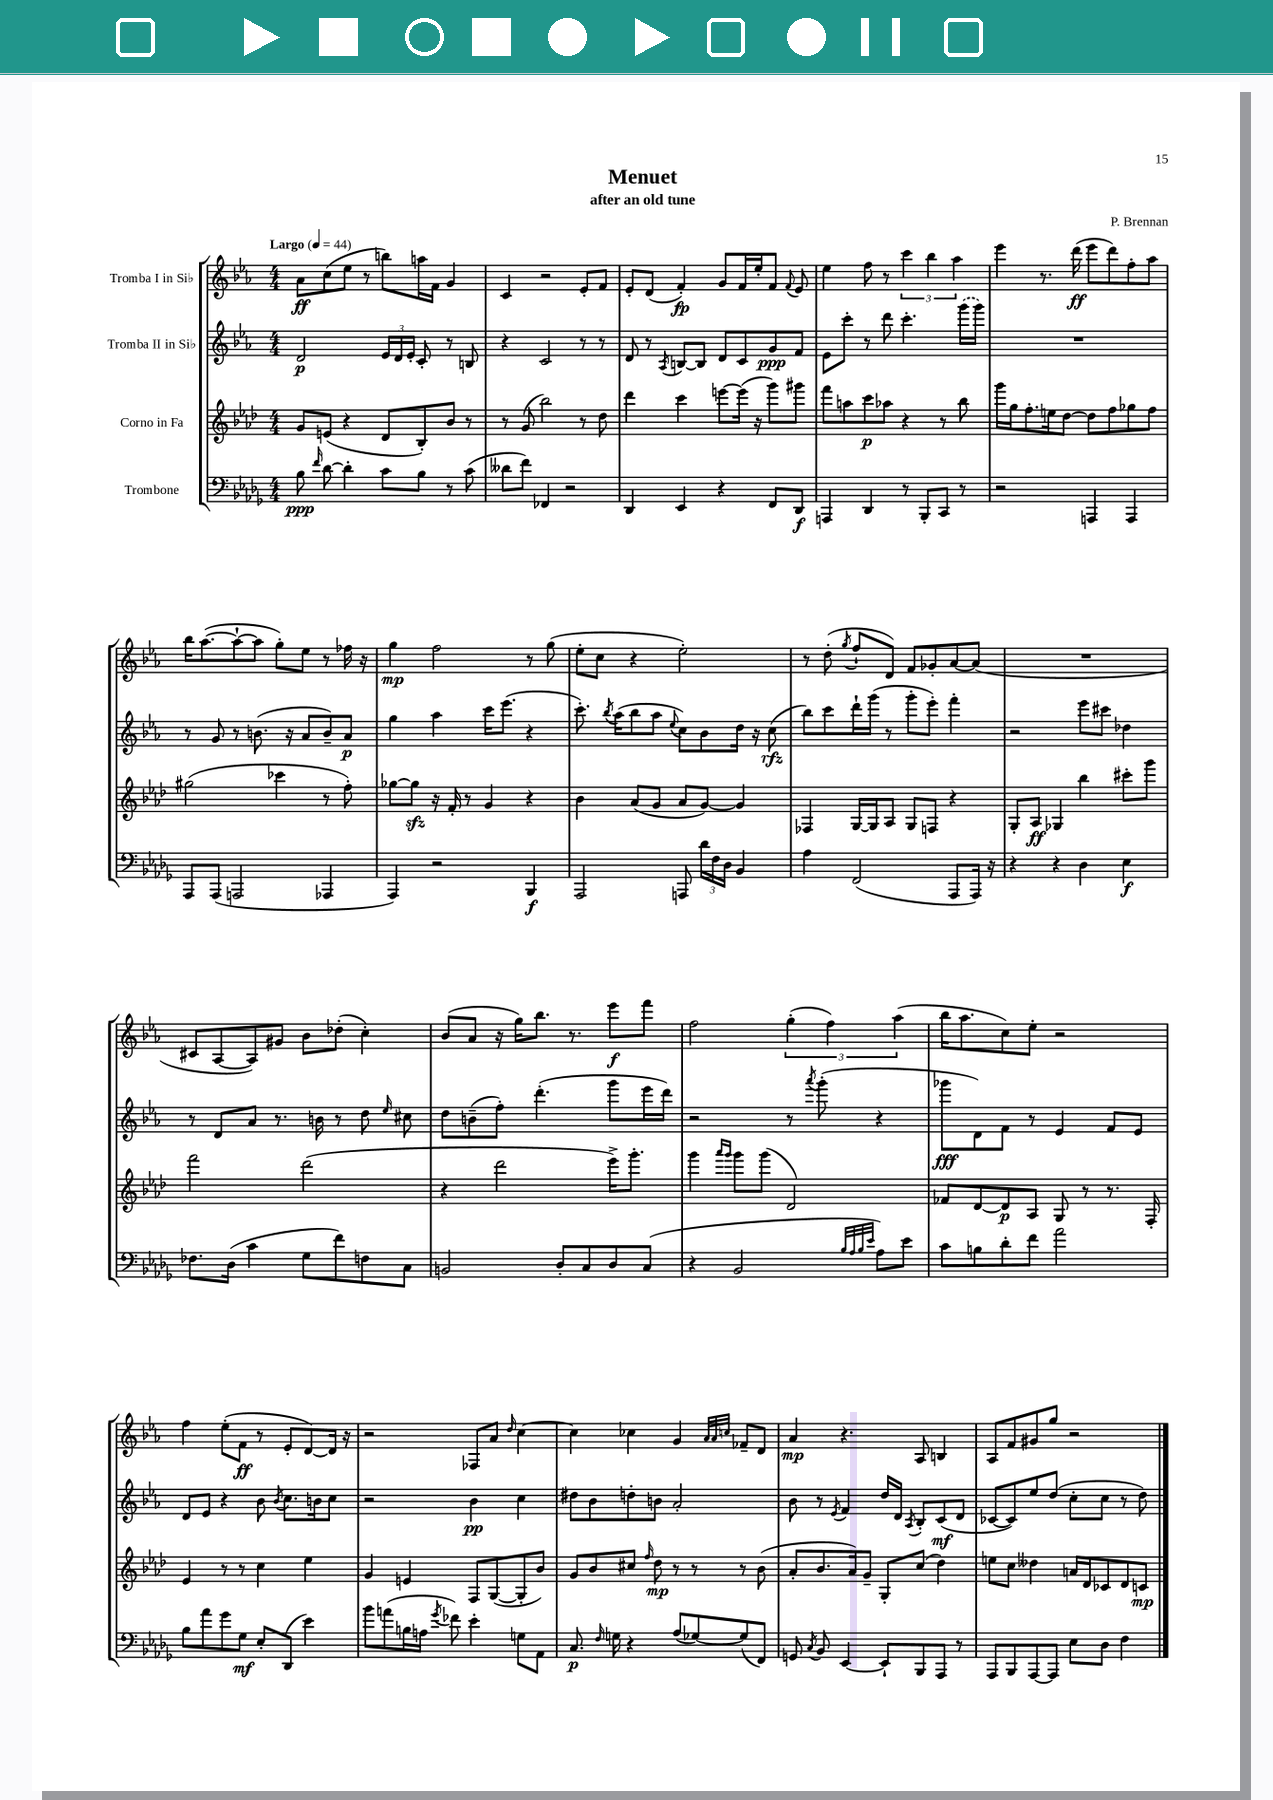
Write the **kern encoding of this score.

**kern	**kern	**kern	**kern
*staff4	*staff3	*staff2	*staff1
*clefF4	*clefG2	*clefG2	*clefG2
*k[b-e-a-d-g-]	*k[b-e-a-d-]	*k[b-e-a-]	*k[b-e-a-]
*M4/4	*M4/4	*M4/4	*M4/4
*MM44	*MM44	*MM44	*MM44
8B-	8g	2d	8a-
16qqf	.	.	.
[8d-	(8e	.	(8cc
4d-']	4r	.	8ee-
.	.	.	8r
8c	8d-	24e-	8bb)
.	.	24d	.
.	.	24e-'	.
8B-	8B-')	8c'	16aa
.	.	.	16f
8r	8b-	8r	4g
(8c	8r	8B	.
=	=	=	=
8d--	8r	4r	4c
8f)	(8g	.	.
4FF-	2bb-)	2c	2r
2r	.	.	.
.	8r	8r	8e-'
.	8dd-	8r	8f
=	=	=	=
4DD-	4ddd-	8d	8e-'
.	.	8r	(8d
.	.	8qA-	.
4EE-	4ccc	[8B	4f')
.	.	8B]	.
4r	[8eee	8d	8g
.	(16eee]	8c	16f
.	16r	.	16ee-'
8FF	8ggg)	8g	8f
.	.	.	8qqf
8DD-	8ggg#	8f	8e-
=	=	=	=
4AAA	8fff	8e-	4ee-
.	8aa	8ccc'	.
4DD-	8ccc	8r	8ff
.	8aa-	8ddd	8r
8r	4r	4.ccc'	6ccc
8BBB-'	.	.	.
.	.	.	6bb-
8CC	8r	.	.
.	.	.	6aa-
8r	8bb-	(16ggg	.
.	.	16ggg)	.
=	=	=	=
2r	16ggg	1r	4eee-
.	16gg	.	.
.	8.ff'	.	.
.	.	.	8.r
.	16ee	.	.
.	[8dd-	.	.
.	.	.	(16ddd
4AAA	8dd-]	.	8eee-
.	8ff	.	8ddd)
4AAA	8gg-	.	8ff'
.	8ff	.	8aa-
=	=	=	=
8AAA-	(2gg#	8r	16bb-
.	.	.	([8.aa-
(8AAA-	.	8g	.
2AAA	.	8r	8aa-`_
.	.	(8.b	8aa-]
.	4ccc-	.	8gg')
.	.	16r	.
.	.	8a-	8ee-
4AAA-	8r	8b~)	8r
.	8ff')	8a-	16ff-
.	.	.	16r
=	=	=	=
4AAA-)	[8gg-	4gg	4gg
.	8gg-]	.	.
2r	16r	4aa-	2ff
.	16f'	.	.
.	8r	.	.
.	4g	16ccc	.
.	.	(8.eee-	.
4BBB-	4r	4r	8r
.	.	.	(8gg
=	=	=	=
2AAA-	4b-	8.ccc')	8ee-'
.	.	.	8cc
.	.	8qbb-	.
.	.	(16aa-	.
.	(8a-	8bb-	4r
.	8g	8aa-	.
.	.	8qqee-	.
8AAA	8a-	8cc)	2ee-')
24d-	[8g)	8b-	.
24F	.	.	.
24D-	.	.	.
4BB-	4g]	16dd	.
.	.	16r	.
.	.	(8cc	.
=	=	=	=
4A-	4F-	8bb-)	8r
.	.	8ccc	(8dd'
.	.	.	8qgg
(2FF	[16G	16ddd`	8ff`
.	16G]	(16ggg	.
.	8A-	8r	8d)
.	8G	8ggg'	8f
.	8F	8eee-')	8g-'
8AAA-	4r	4fff'	[8a-
16AAA-)	.	.	(8a-]
16r	.	.	.
=	=	=	=
4r	8G'	2r	1r
.	8A-	.	.
4r	4G-	.	.
4D-	4bb-	8eee-	.
.	.	8ccc#	.
4E-	8ccc#'	4dd-	.
.	8ggg	.	.
=	=	=	=
8.F-	2fff	8r	8c#
.	.	8d	[8A-
(16D-	.	.	.
4c	.	8a-	8A-])
.	.	8.r	8g#
8G-	(2ddd-	.	8b-
.	.	16b	.
8f)	.	8r	(8dd-'
8F	.	8dd	4cc')
.	.	16qqee-	.
8C	.	8cc#	.
=	=	=	=
2BB	4r	8dd	(8b-
.	.	(8b~	8a-
.	2ddd-	8ff')	16r
.	.	.	16gg)
.	.	(4.ddd'	8.bb-
8D-'	.	.	.
.	.	.	8.r
8C	.	.	.
8D-	16eee-^)	8ggg	8eee-
.	8.ggg'	.	.
(8C	.	16eee-	8fff
.	.	16ddd)	.
=	=	=	=
4r	4ggg	2r	2ff
.	16qqaaa-	.	.
.	16qqggg	.	.
2BB-	8ggg	.	.
.	(8ggg	.	.
.	2d-)	8r	(6gg'
.	.	8qaaa-	.
.	.	(8ggg'	.
.	.	.	6ff)
32qqB-	.	.	.
32qqA-	.	.	.
32qqB-	.	.	.
32qqe-	.	.	.
8A-)	.	4r	.
.	.	.	(6aa-
8e-	.	.	.
=	=	=	=
8c	8f-	8ggg-	16bb-
.	.	.	8.aa-
8B	[8d-	8d)	.
8d-'	8d-]	8f	8cc)
8f	8A-	8r	8ee-'
2a-	8G	4e-	2r
.	8r	.	.
.	8.r	8f	.
.	.	8e-	.
.	16F'	.	.
=	=	=	=
8B-	4e-	8d	4ff
8a-	.	8e-	.
8g-	8r	4r	(8ee-'
8G-	8r	.	8f
8E-'	4cc	8b-	8r
.	.	8qb-	.
(8DD-	.	8.cc	8e-'
4e-)	4ee-	.	[8d)
.	.	16b	.
.	.	8cc	16d]
.	.	.	16r
=	=	=	=
8b-	4g	2r	2r
(8a	.	.	.
16B	4e	.	.
16A	.	.	.
8qg-	.	.	.
8f-)	.	.	.
4e-'	8F	4b-	8F-
.	([8G	.	8a-
.	.	.	16qqdd
8G	8G']	4cc	[4cc
8AA-	8b-)	.	.
=	=	=	=
8.C	8g	8dd#	4cc]
.	8b-	8b-	.
16qqF	.	.	.
16G	.	.	.
4r	8cc#	8dd'	4cc-
.	16qqff	.	.
.	8dd-	8b	.
(8A-	8r	2a-'	4g
[8G-)	8r	.	.
.	.	.	32qqa-
.	.	.	32qqa-
.	.	.	32qqcc
(8G-]	8r	.	8f-~
8FF)	(8b-	.	8d
=	=	=	=
8GG	8a-'	8b-	4a-
8qC	.	.	.
8BB-	8.b-	8r	.
.	.	8qe-	.
[4EE-	.	4f	4.r
.	16a-)	.	.
.	8g~	.	.
8EE-`]	8G'	16dd	.
.	.	16d	.
.	.	8qA-	.
8BBB-	(8cc	8B-'	8A-
8AAA-	4dd-)	(8c	4B
8r	.	8d	.
=	=	=	=
8AAA-	8ee	[8c-	8A-
8BBB-	8cc	8c-])	8f
[8AAA-	4dd--	8ee-	8g#
8AAA-]	.	(8dd	8gg
8E-	16a	8cc'	2r
.	16d-	.	.
8D-	8c-	8cc	.
4F	8d-	8r	.
.	8c	8dd)	.
==	==	==	==
*-	*-	*-	*-
